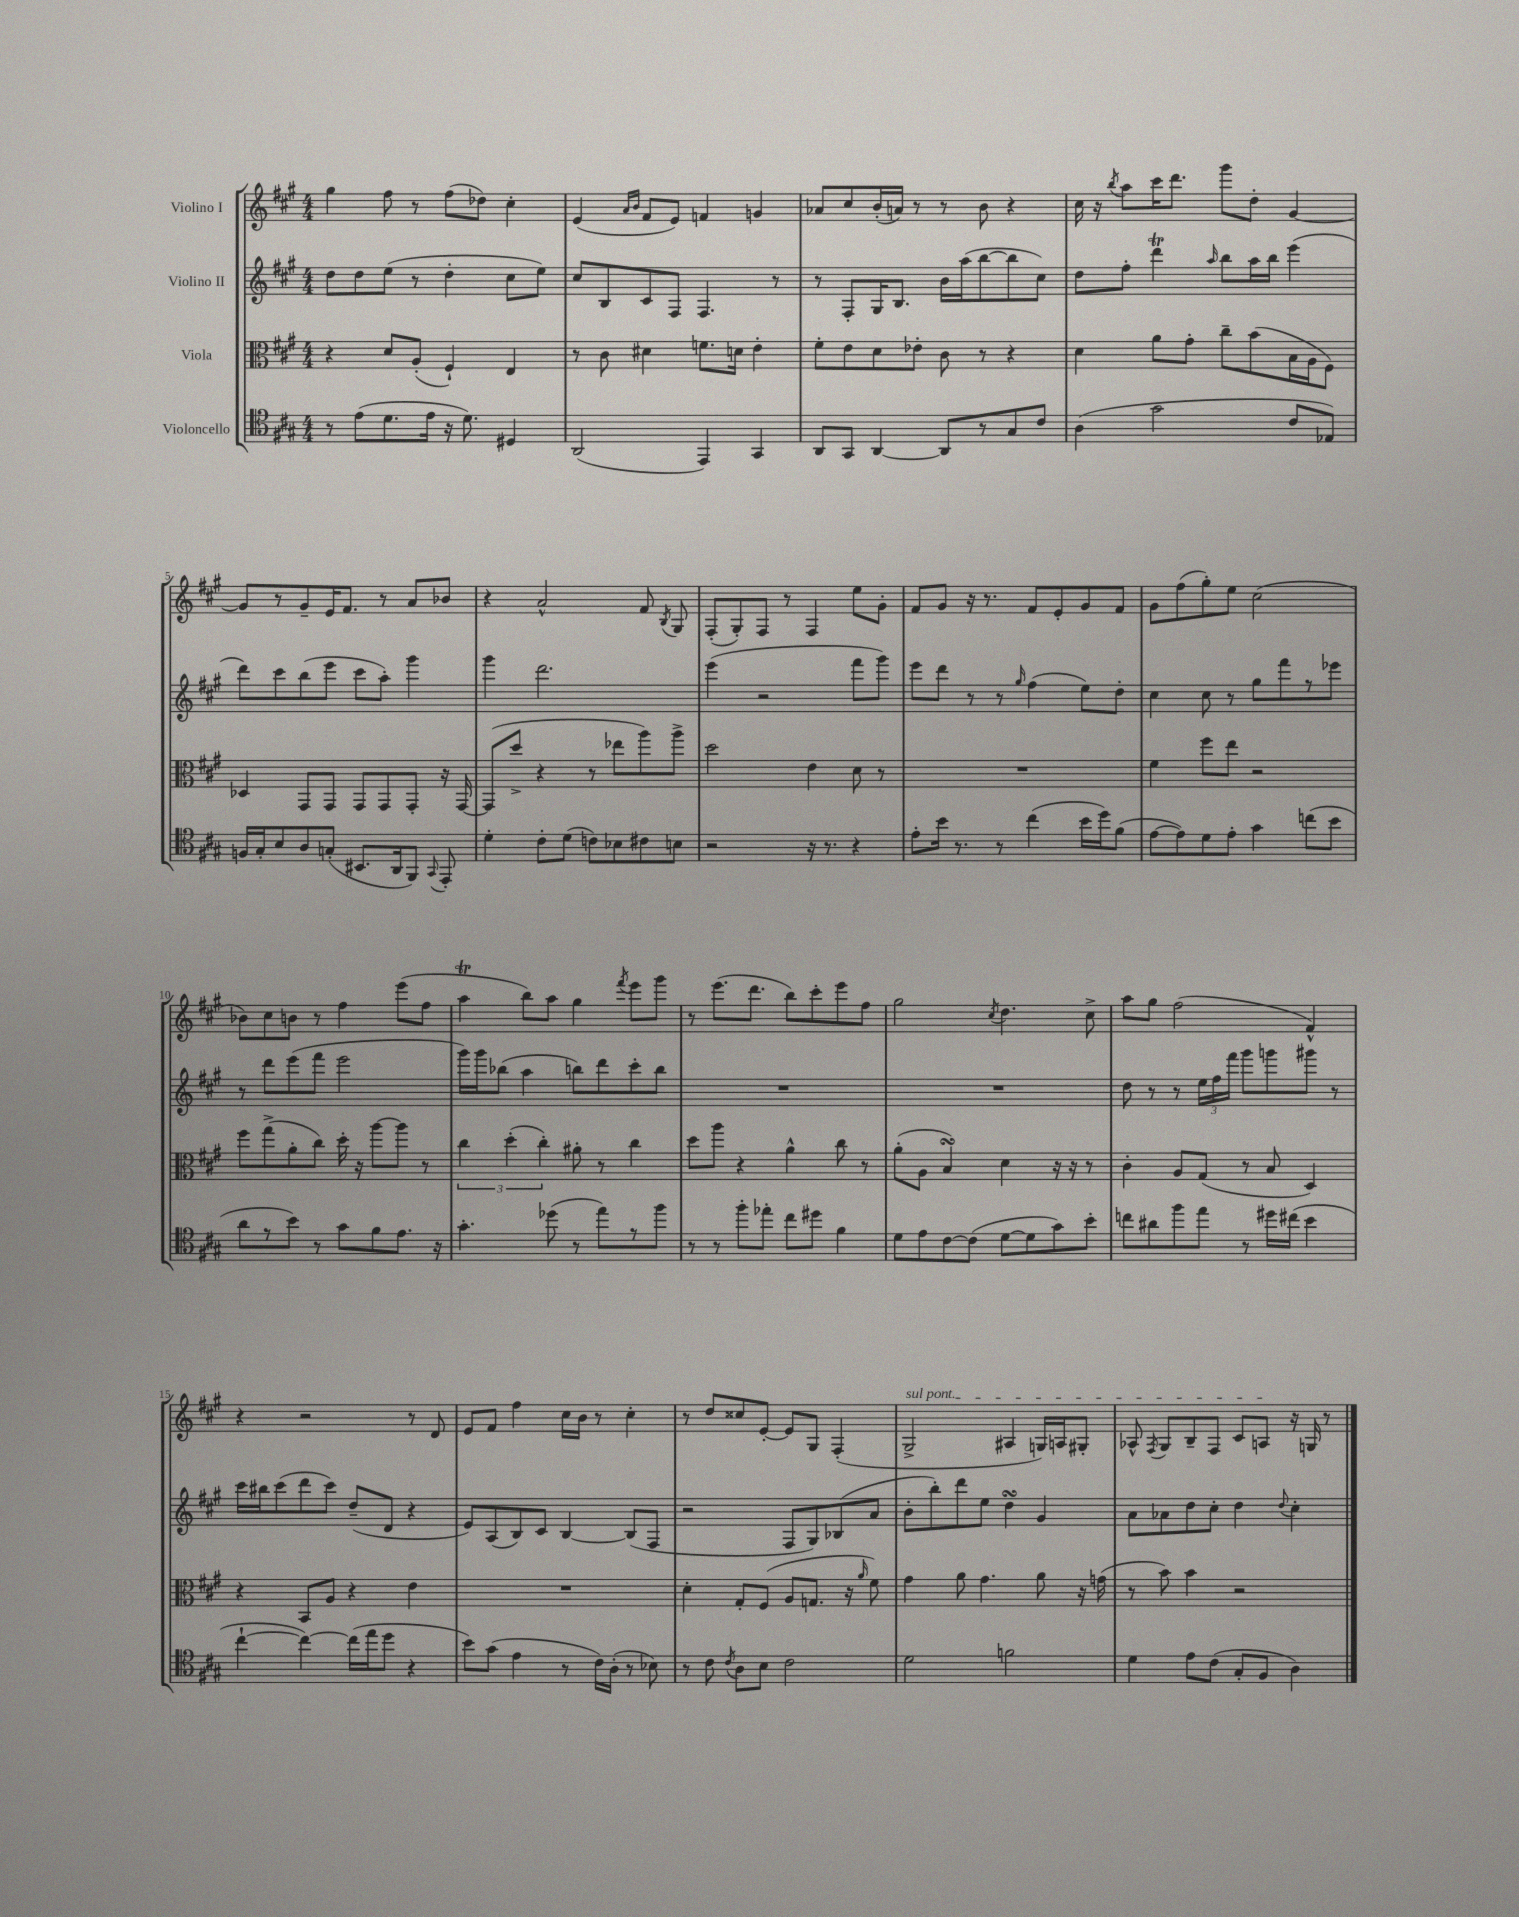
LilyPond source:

<<
\new StaffGroup <<
\new Staff = "s0" \with { instrumentName = "Violino I" } {
    \clef treble \key a \major \numericTimeSignature \time 4/4
    \autoBeamOff gis''4 fis''8 r8 fis''8[( des''8]) cis''4-. |
    e'4( \grace { a'16[ b'16] } fis'8[ e'8]) f'4 g'4 |
    aes'8[ cis''8 b'16-.( a'16]) r8 r8 b'8 r4 |
    cis''16 r16 \acciaccatura { b''8 } a''8[ cis'''16 d'''8.] gis'''8[ d''8]-. gis'4~ |
    gis'8[ r8 gis'8-- e'16 fis'8.] r8 a'8[ bes'8] |
    r4 a'2-^ fis'8 \acciaccatura { b8 } gis8 |
    fis8[-.( gis8-.) fis8] r8 fis4 e''8[ gis'8]-. |
    fis'8[ gis'8] r16 r8. fis'8[ e'8-. gis'8 fis'8] |
    gis'8[ fis''8( gis''8-.) e''8] cis''2( |
    bes'8[) cis''8 b'8] r8 fis''4 e'''8[( fis''8] |
    a''4\trill b''8[) a''8] gis''4 \acciaccatura { fis'''8 } e'''8[ gis'''8] |
    r8 e'''8.[( d'''8.] b''8[) cis'''8-. e'''8 fis''8] |
    gis''2 \acciaccatura { cis''8 } d''4. cis''8-> |
    a''8[ gis''8] fis''2( fis'4-^) |
    r4 r2 r8 d'8 |
    e'8[ fis'8] fis''4 cis''16[ b'16] r8 cis''4-. |
    r8 d''8[ cisis''8 e'8]~-. e'8[ gis8] fis4-.( |
    \once \override TextSpanner.bound-details.left.text = \markup { \italic "sul pont." } gis2->\startTextSpan ais4 g16[) a16 gis8]-. |
    aes8-^ \acciaccatura { fis8 } gis8[ b8-- fis8] cis'8[ a8]\stopTextSpan r16 g16 r8 \bar "|." |
}
\new Staff = "s1" \with { instrumentName = "Violino II" } {
    \clef treble \key a \major \numericTimeSignature \time 4/4
    \autoBeamOff d''8[ d''8 e''8]( r8 d''4-. cis''8[ e''8]) |
    cis''8[ b8 cis'8 fis8] fis4. r8 |
    r8 fis8[-. gis16 b8.] b'16[ a''16( b''8~ b''8 cis''8]) |
    d''8[ fis''8]-. d'''4\trill \grace { a''16 } b''8[ a''16 b''16] e'''4( |
    d'''8[) cis'''8 b''8( e'''8] cis'''8[ a''8]-.) gis'''4 |
    gis'''4 d'''2. |
    e'''4( r2 fis'''8[ gis'''8]) |
    e'''8[ d'''8] r8 r8 \grace { gis''16 } fis''4( e''8[) d''8]-. |
    cis''4 cis''8 r8 gis''8[ fis'''8 r8 ees'''8] |
    r8 d'''8[ e'''8( fis'''8] e'''2 |
    gis'''16[) gis'''16 bes''8]( a''4 b''8[) d'''8 cis'''8-. b''8] |
    R1 |
    R1 |
    d''8 r8 r8 \tuplet 3/2 { e''16[ fis''16 fis'''16] } gis'''8[ g'''8 gis'''8] r8 |
    cis'''16[ bis''16 cis'''8( d'''8 cis'''8]) d''8[--( d'8] r4 |
    e'8[) a8( b8) cis'8] b4~ b8[( fis8] |
    r2 fis8[ gis8) bes8( a'8] |
    b'8[-. b''8-.) d'''8 e''8] d''4\turn gis'4 |
    a'8[ aes'8 d''8 cis''8]-. d''4 \appoggiatura { d''8 } cis''4-. \bar "|." |
}
\new Staff = "s2" \with { instrumentName = "Viola" } {
    \clef alto \key a \major \numericTimeSignature \time 4/4
    \autoBeamOff r4 d'8[ a8]-.( fis4-!) e4 |
    r8 cis'8 dis'4 f'8.[ d'16] e'4-. |
    fis'8[-. e'8 d'8 ees'8]-. cis'8 r8 r4 |
    d'4 a'8[ gis'8]-. cis''8[-- b'8( b16 a16 fis8]) |
    des4 gis,8[ gis,8] gis,8[ gis,8 gis,8]-. r16 gis,16~ |
    gis,8[( d''8]-> r4 r8 ees''8[ a''8) a''8]-> |
    d''2 e'4 d'8 r8 |
    R1 |
    fis'4 fis''8[ e''8] r2 |
    fis''8[ gis''8->( a'8-. cis''8]) d''16-. r16 a''8[~ a''8] r8 |
    \tuplet 3/2 { cis''4 d''4-.( cis''4-.) } ais'8-. r8 cis''4 |
    d''8[ a''8] r4 a'4-^ cis''8 r8 |
    a'8[-.( a8] b4\turn) d'4 r16 r16 r8 |
    cis'4-. a8[ gis8]( r8 b8 d4) |
    r4 b,8[ a8] r4 e'4 |
    R1 |
    d'4-. gis8[-. fis8]( a8[ g8.] r16 \grace { a'16 } fis'8) |
    gis'4 a'8 gis'4. a'8 r16 g'16( |
    r8 b'8) b'4 r2 \bar "|." |
}
\new Staff = "s3" \with { instrumentName = "Violoncello" } {
    \clef tenor \key a \major \numericTimeSignature \time 4/4
    \autoBeamOff r8 e'8[( d'8. e'16] r16 d'8.) dis4 |
    a,2( e,4) gis,4 |
    a,8[ gis,8] a,4~ a,8[ r8 gis8 cis'8] |
    a4( gis'2 cis'8[ ees8]) |
    f16[ gis16-. b8 a8 g8]-.( bis,8.[ a,16 fis,8]) \appoggiatura { gis,8 } e,8-. |
    d'4-. cis'8[-. d'8]( c'8[) bes8 cis'8 b8] |
    r2 r16 r8. r4 |
    e'8[-. b'16] r8. r8 cis''4( b'16[ d''16) fis'8]( |
    e'8[~ e'8) d'8 e'8]-. gis'4 c''8[( b'8] |
    a'8[ r8 b'8]) r8 gis'8[ fis'8 e'8.] r16 |
    gis'4.-. des''8( r8 e''8[) r8 fis''8] |
    r8 r8 fis''8[-. ees''8]-. cis''8[ dis''8] fis'4 |
    d'8[ e'8 cis'8~ cis'8]( d'8[~ d'8 gis'8) b'8]-. |
    c''8[ ais'8 fis''8 e''8] r8 dis''16[ cis''16]( b'4 |
    cis''4~-! cis''4~) cis''16[( e''16 d''8] r4 |
    b'8[) gis'8]( e'4 r8 cis'16[) a16]-.( r8 bes8) |
    r8 cis'8 \acciaccatura { cis'8 } a8[ b8] cis'2 |
    d'2 f'2 |
    d'4 e'8[ cis'8]( gis8[-. fis8] a4) \bar "|." |
}
>>
>>
